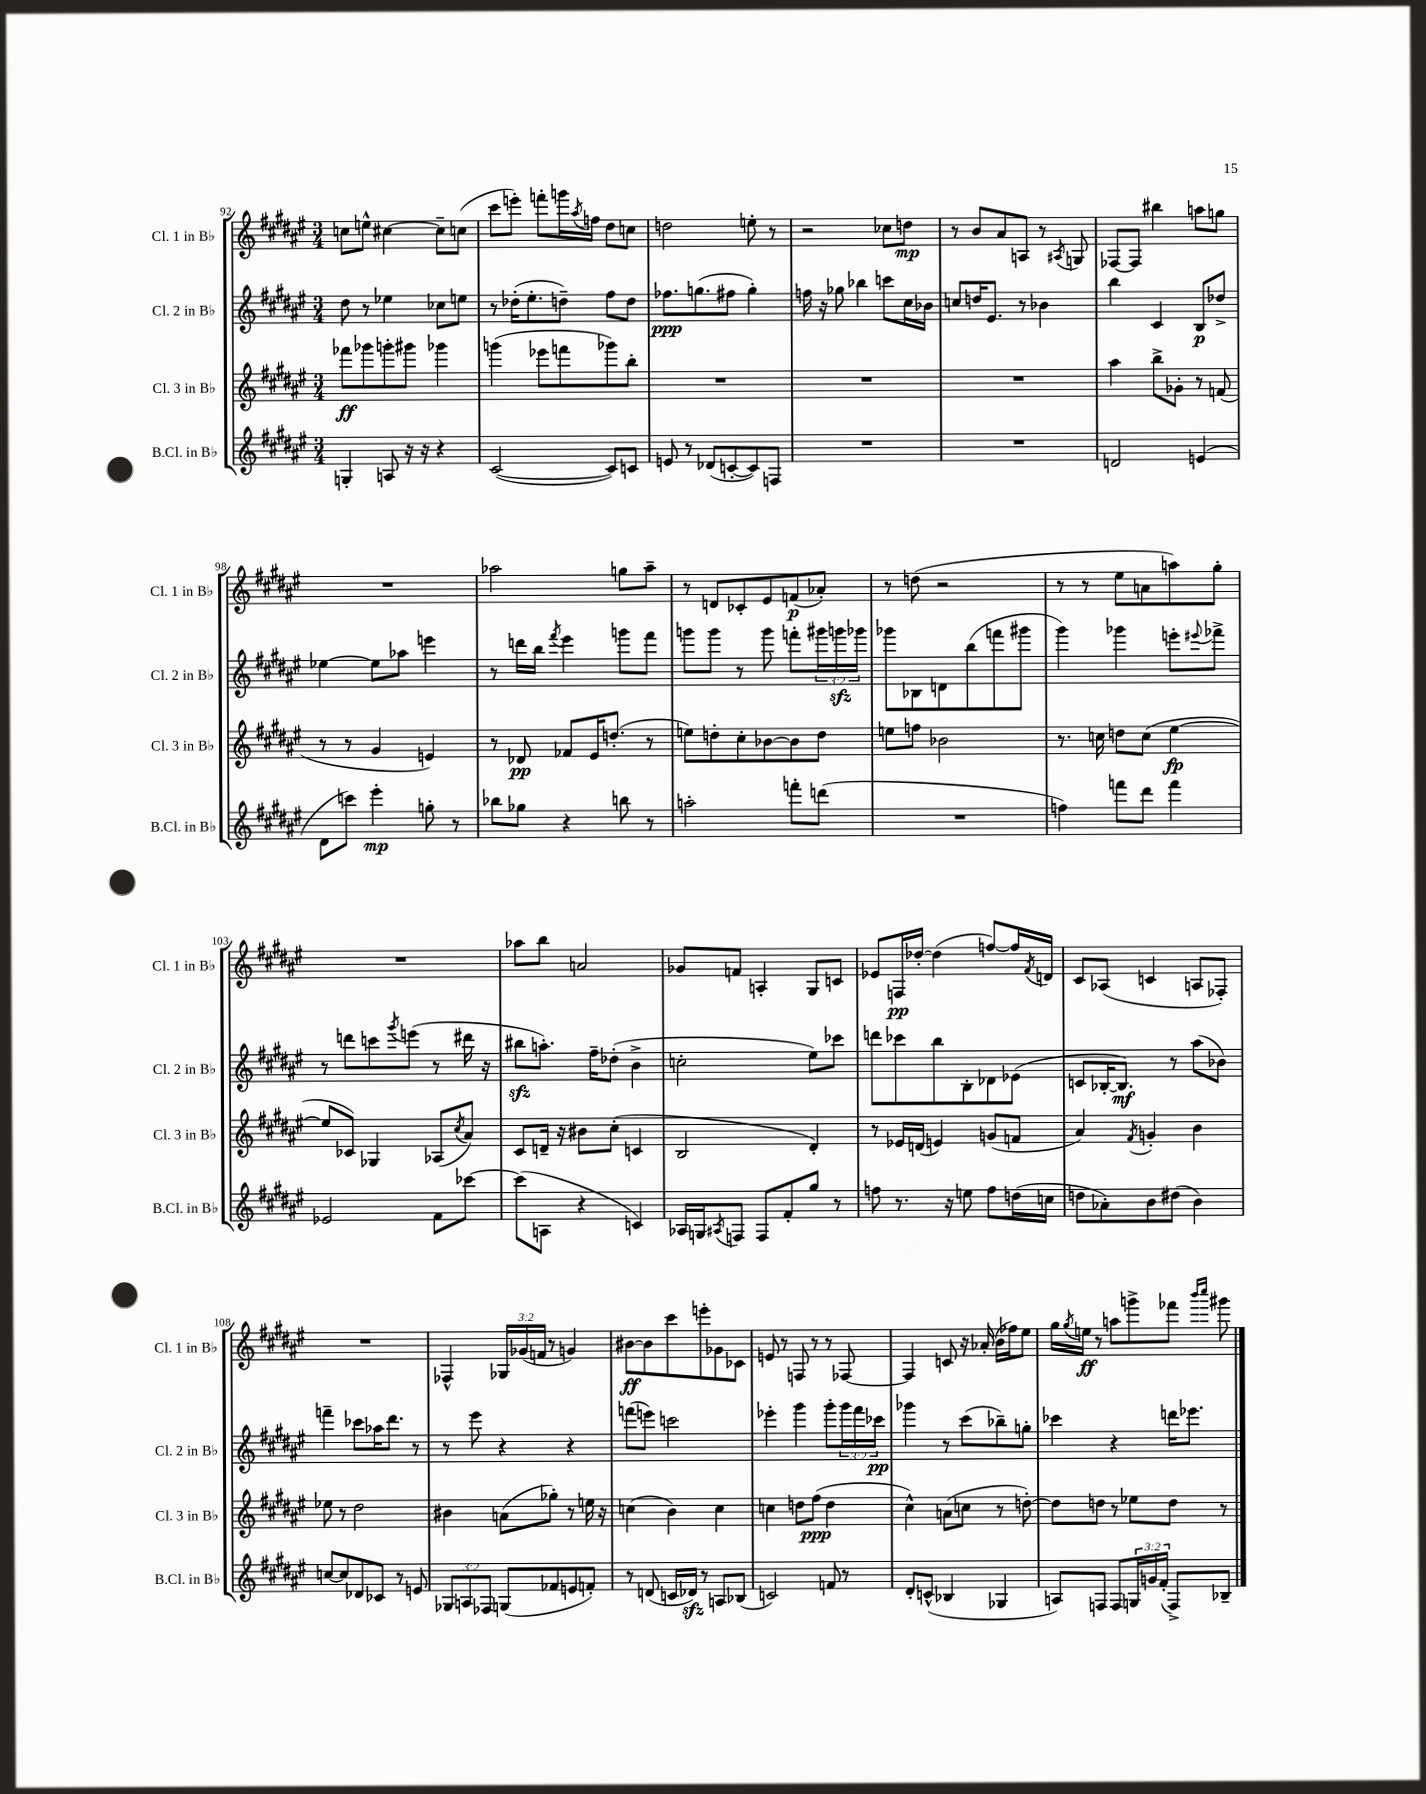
<<
\new StaffGroup <<
\new Staff = "s0" \with { instrumentName = "Cl. 1 in Bb" shortInstrumentName = "Cl. 1 in Bb" } {
    \clef treble \key fis \major \numericTimeSignature \time 3/4 \override Staff.TupletNumber.text = #tuplet-number::calc-fraction-text
    c''8 e''8-^ cis''4~ cis''8-- c''8( |
    cis'''8 e'''8-.) f'''8-. g'''16 \acciaccatura { ais''8 } f''16 dis''8 c''8 |
    d''2 e''8-. r8 |
    r2 ces''8 d''8\mp |
    r8 b'8 ais'8 a8 r8 \acciaccatura { ais8 } g8 |
    fes8~ fes8 bis''4 a''8 g''8 |
    R2. |
    aes''2 g''8 aes''8-- |
    r8 d'8 ces'8-. eis'8 f'8\p( aes'8-.) |
    r8 d''8( r2 |
    r8 r8 eis''8 a'8 a''8) gis''8-. |
    R2. |
    aes''8 b''8 a'2 |
    ges'8 f'8 a4-. gis8 c'8 |
    ees'8 f16\pp des''16~-. des''4( f''8~) f''16 \acciaccatura { fis'8 } d'16 |
    cis'8 aes8( c'4 a8 fes8-.) |
    R2. |
    fes4-^ \tuplet 3/2 { ges16 ges'16( f'16 } r8 g'4) |
    bis'8~\ff bis'8 cis'''8 e'''8-. ges'8 ces'8 |
    e'8 r8 f8 r8 r8 fes8~ |
    fes4 c'8 r16 aes'16-.( b'16 fes''16) eis''8 |
    gis''16 \acciaccatura { gis''8 } e''16\ff r8 a''8 g'''8-> fes'''8 \grace { b'''16 cis''''16 } gis'''8 \bar "|." |
}
\new Staff = "s1" \with { instrumentName = "Cl. 2 in Bb" shortInstrumentName = "Cl. 2 in Bb" } {
    \clef treble \key fis \major \numericTimeSignature \time 3/4 \override Staff.TupletNumber.text = #tuplet-number::calc-fraction-text
    dis''8 r8 ees''4 ces''8 e''8 |
    r8 des''16-.( eis''8.-. d''8--) fis''8 d''8 |
    fes''8.\ppp g''8.( fis''8 g''4-.) |
    f''16 r16 ges''8 bes''4 c'''8 cis''16 bes'16 |
    c''8 d''16 eis'8. r8 bes'4 |
    b''4 cis'4 b8\p des''8-> |
    ees''4~ ees''8 aes''8 e'''4 |
    r8 d'''16 b''16 \acciaccatura { fis'''8 } eis'''4 g'''8 fis'''8 |
    g'''8 g'''8 r8 g'''8 f'''8-. \tuplet 3/2 { gis'''16 g'''16\sfz ges'''16 } |
    ges'''8 bes8 d'8 b''8( f'''8 gis'''8 |
    gis'''4) ges'''4 e'''8-. \appoggiatura { eis'''8 } fes'''8-> |
    r8 d'''8 c'''8 \acciaccatura { gis'''8 } e'''8( r8 dis'''16 r16 |
    bis''8\sfz a''8.-.) fis''16-- des''8-.( b'4-> |
    c''2-. eis''8) ces'''8 |
    d'''8 ces'''8 b''8 b8-. des'8 ees'8( |
    c'8 bes16~-. bes8.\mf) r8 ais''8( bes'8) |
    f'''4-- ces'''8 aes''16 dis'''8. r8 |
    r8 eis'''8 r4 r4 |
    f'''8( e'''8) c'''2 |
    ees'''4-. gis'''4 gis'''8-. \tuplet 3/2 { gis'''16 fis'''16 ces'''16\pp } |
    ges'''4 r8 cis'''8( bes''8--) g''8-. |
    ces'''4 r4 d'''16 ees'''8. \bar "|." |
}
\new Staff = "s2" \with { instrumentName = "Cl. 3 in Bb" shortInstrumentName = "Cl. 3 in Bb" } {
    \clef treble \key fis \major \numericTimeSignature \time 3/4
    fes'''8\ff ges'''8 g'''8-. gis'''8 ges'''4 |
    g'''4( ees'''8 f'''8 ges'''8) b''8-. |
    R2. |
    R2. |
    R2. |
    ais''4 b''8-> ges'8-. r8 f'8( |
    r8 r8 gis'4 e'4) |
    r8 des'8\pp fes'8 eis'16 d''8.-.( r8 |
    e''8) d''8-. cis''8-. bes'8~ bes'8 d''8 |
    e''8 f''8 bes'2 |
    r8. c''16 d''8 c''8( eis''4~\fp |
    eis''8 ces'8) ges4 aes8( \acciaccatura { cis''8 } ais'8) |
    cis'8 d'16-- r16 bis'8 cis''8-.( c'4 |
    b2 dis'4-.) |
    r8 ees'16 d'16( e'4) g'8( f'8 |
    ais'4) \acciaccatura { fis'8 } g'4-. b'4 |
    ees''8 r8 dis''2 |
    bis'4 a'8( ges''8-.) r8 e''16 r16 |
    c''4( b'4) c''4 |
    c''4 d''8 fis''8\ppp( d''4 |
    cis''4-^) a'8( c''8 r8 d''8~-.) |
    d''8 d''8 r8 ees''8 d''8 r8 \bar "|." |
}
\new Staff = "s3" \with { instrumentName = "B.Cl. in Bb" shortInstrumentName = "B.Cl. in Bb" } {
    \clef treble \key fis \major \numericTimeSignature \time 3/4 \override Staff.TupletNumber.text = #tuplet-number::calc-fraction-text
    g4-. a8 r16 r16 r4 |
    cis'2~( cis'8) c'8 |
    e'8 r8 des'8( c'8~-. c'8) f8 |
    R2. |
    R2. |
    d'2 e'4( |
    dis'8 c'''8) eis'''4-.\mp g''8-. r8 |
    bes''8 ges''8 r4 b''8 r8 |
    a''2-. f'''8-. d'''8( |
    R2. |
    f''4) f'''8 dis'''8 f'''4 |
    ees'2 fis'8 ces'''8~ |
    ces'''8( a8 r4 c'4) |
    aes16 g16 \acciaccatura { ais8 } f8 f8 fis'8-. gis''8 r8 |
    f''8 r8. r16 e''8 f''8 d''16( c''16 |
    d''8 aes'8-.) b'8 dis''8( b'4) |
    c''8~ c''8 des'8 ces'8 r8 e'8 |
    \tuplet 3/2 { ges8 a8 fes8 } g8( fes'8 e'8 f'8-.) |
    r8 d'8( c'16 des'16\sfz) r8 a8 bes8( |
    c'2) f'8 r8 |
    dis'8-. c'8-^( bes4 ges4 |
    a8) f8 f8 \tuplet 3/2 { g16 g'16 fis'16-.( } f8->) bes8-- \bar "|." |
}
>>
>>
\layout { \context { \Score currentBarNumber = #92 } }
